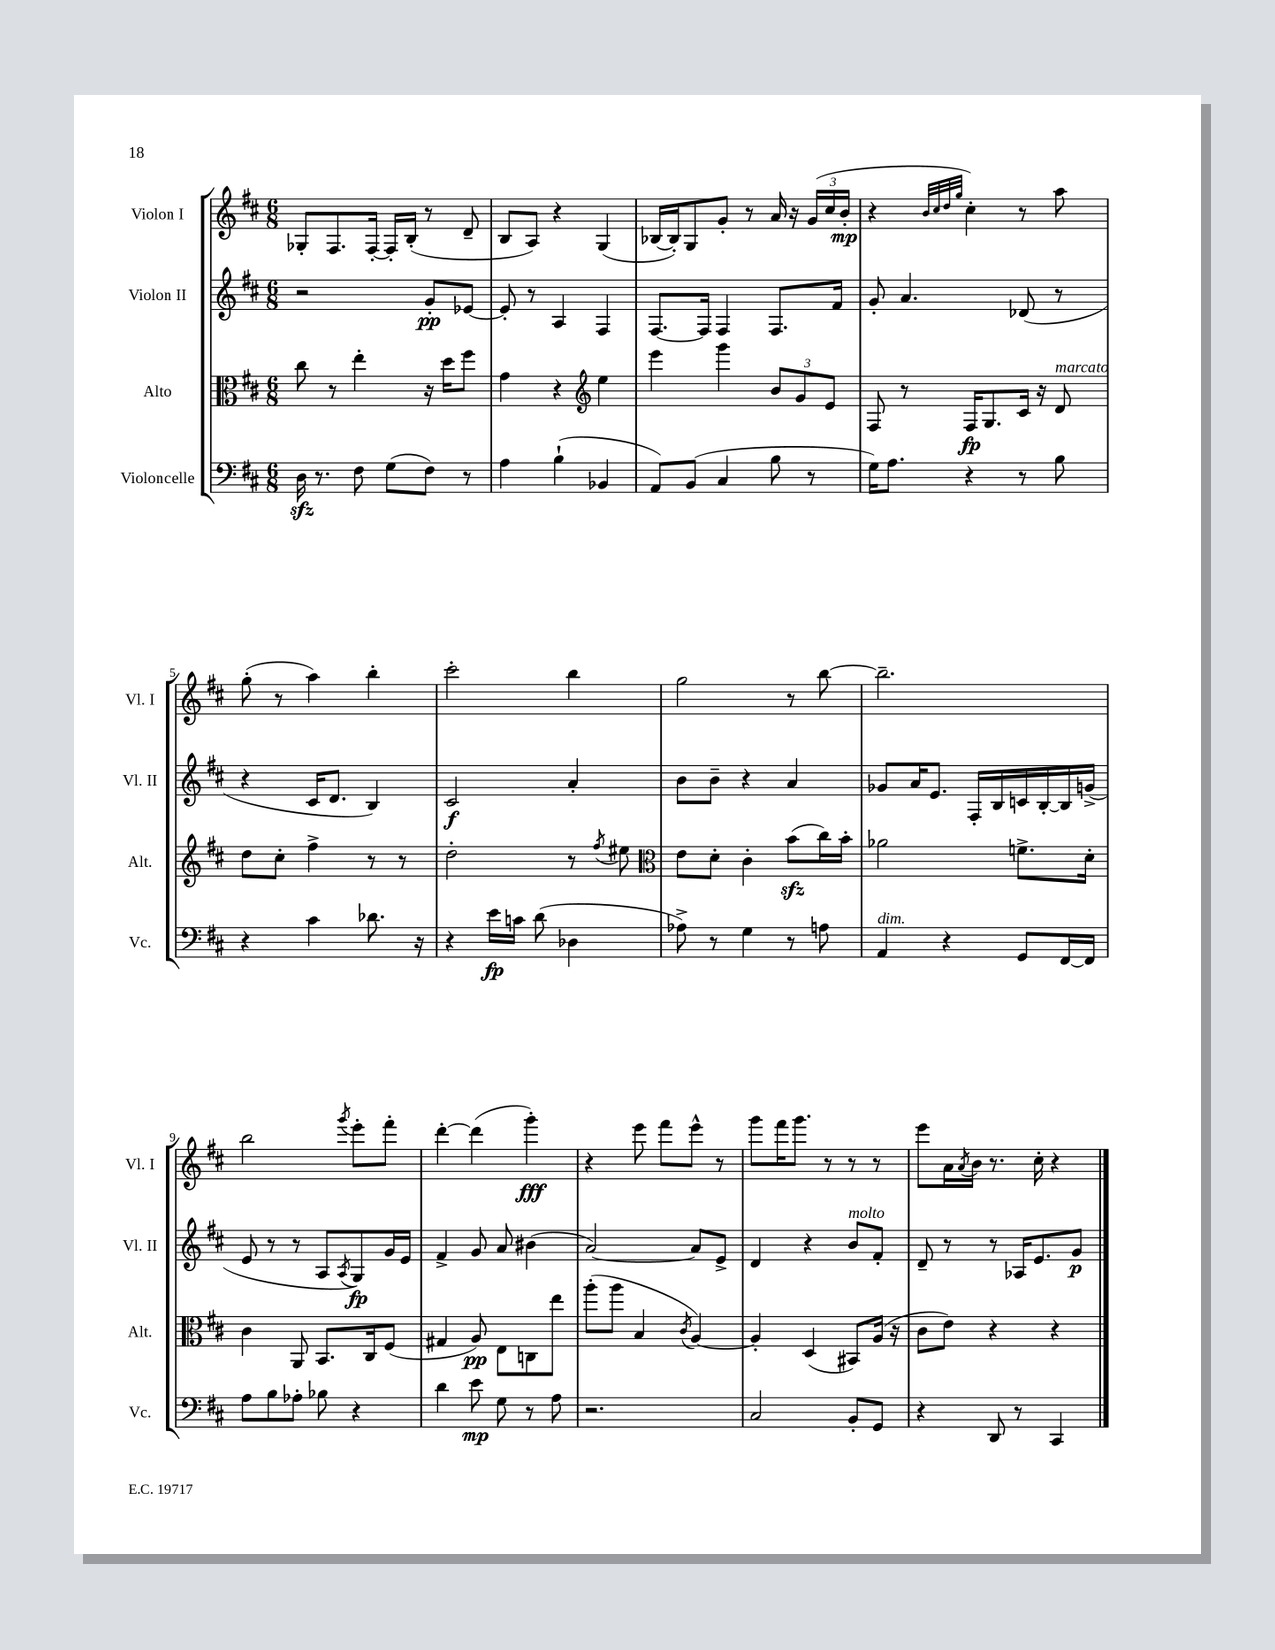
<<
\new StaffGroup <<
\new Staff = "s0" \with { instrumentName = "Violon I" shortInstrumentName = "Vl. I" } {
    \clef treble \key d \major \numericTimeSignature \time 6/8
    ges8-. fis8. fis16~-. fis16-. b16-.( r8 d'8-- |
    b8 a8) r4 g4( |
    bes16~ bes16-.) g8 g'8-. r8 a'16 r16 \tuplet 3/2 { g'16( cis''16 b'16-.\mp } |
    r4 \grace { b'32 cis''32 d''32 g''32 } cis''4-.) r8 a''8 |
    g''8-.( r8 a''4) b''4-. |
    cis'''2-. b''4 |
    g''2 r8 b''8~ |
    b''2.-- |
    b''2 \acciaccatura { g'''8 } e'''8-. fis'''8-. |
    d'''4~-. d'''4( g'''4-.\fff) |
    r4 e'''8 fis'''8 e'''8-^ r8 |
    g'''8 fis'''16 g'''8. r8 r8 r8 |
    e'''8 a'16 \acciaccatura { a'8 } b'16 r8. cis''16-. r4 \bar "|." |
}
\new Staff = "s1" \with { instrumentName = "Violon II" shortInstrumentName = "Vl. II" } {
    \clef treble \key d \major \numericTimeSignature \time 6/8
    r2 g'8-.\pp ees'8~ |
    ees'8-. r8 a4 fis4 |
    fis8.~ fis16 fis4 fis8. fis'16 |
    g'8-. a'4. des'8( r8 |
    r4 cis'16 d'8. b4) |
    cis'2\f a'4-. |
    b'8 b'8-- r4 a'4 |
    ges'8 a'16 e'8. fis16-. b16 c'16 b16~-. b16 g'16->( |
    e'8 r8 r8 a8 \acciaccatura { a8 } g8\fp) g'16 e'16 |
    fis'4-> g'8 a'8 bis'4( |
    a'2~) a'8 e'8-> |
    d'4 r4 b'8^\markup { \italic "molto" } fis'8-. |
    d'8-- r8 r8 aes16 e'8. g'8\p \bar "|." |
}
\new Staff = "s2" \with { instrumentName = "Alto" shortInstrumentName = "Alt." } {
    \clef alto \key d \major \numericTimeSignature \time 6/8
    cis''8 r8 e''4-. r16 d''16 fis''8 |
    g'4 r4 \clef treble e''4 |
    e'''4 g'''4 \tuplet 3/2 { b'8 g'8 e'8 } |
    fis8 r8 fis16\fp g8. cis'16 r16 d'8^\markup { \italic "marcato" } |
    d''8 cis''8-. fis''4-> r8 r8 |
    d''2-. r8 \acciaccatura { fis''8 } eis''8 |
    \clef alto e'8 d'8-. cis'4-. b'8\sfz( cis''16) b'16-. |
    aes'2 f'8.-> d'16-. |
    cis'4 a,8 b,8. cis16 fis8( |
    gis4 a8\pp) e8 c8 e''8 |
    a''8-.( a''8 b4 \acciaccatura { cis'8 } a4~) |
    a4-. d4( bis,8) a16( r16 |
    cis'8 e'8) r4 r4 \bar "|." |
}
\new Staff = "s3" \with { instrumentName = "Violoncelle" shortInstrumentName = "Vc." } {
    \clef bass \key d \major \numericTimeSignature \time 6/8
    d16\sfz r8. fis8 g8( fis8) r8 |
    a4 b4-!( bes,4 |
    a,8) b,8( cis4 b8 r8 |
    g16) a8. r4 r8 b8 |
    r4 cis'4 des'8. r16 |
    r4 e'16\fp c'16 d'8( des4 |
    aes8->) r8 g4 r8 a8 |
    a,4^\markup { \italic "dim." } r4 g,8 fis,16~ fis,16 |
    a8 b8 aes8-. bes8 r4 |
    d'4 e'8\mp g8 r8 a8 |
    r2. |
    cis2 b,8-. g,8 |
    r4 d,8 r8 cis,4 \bar "|." |
}
>>
>>
